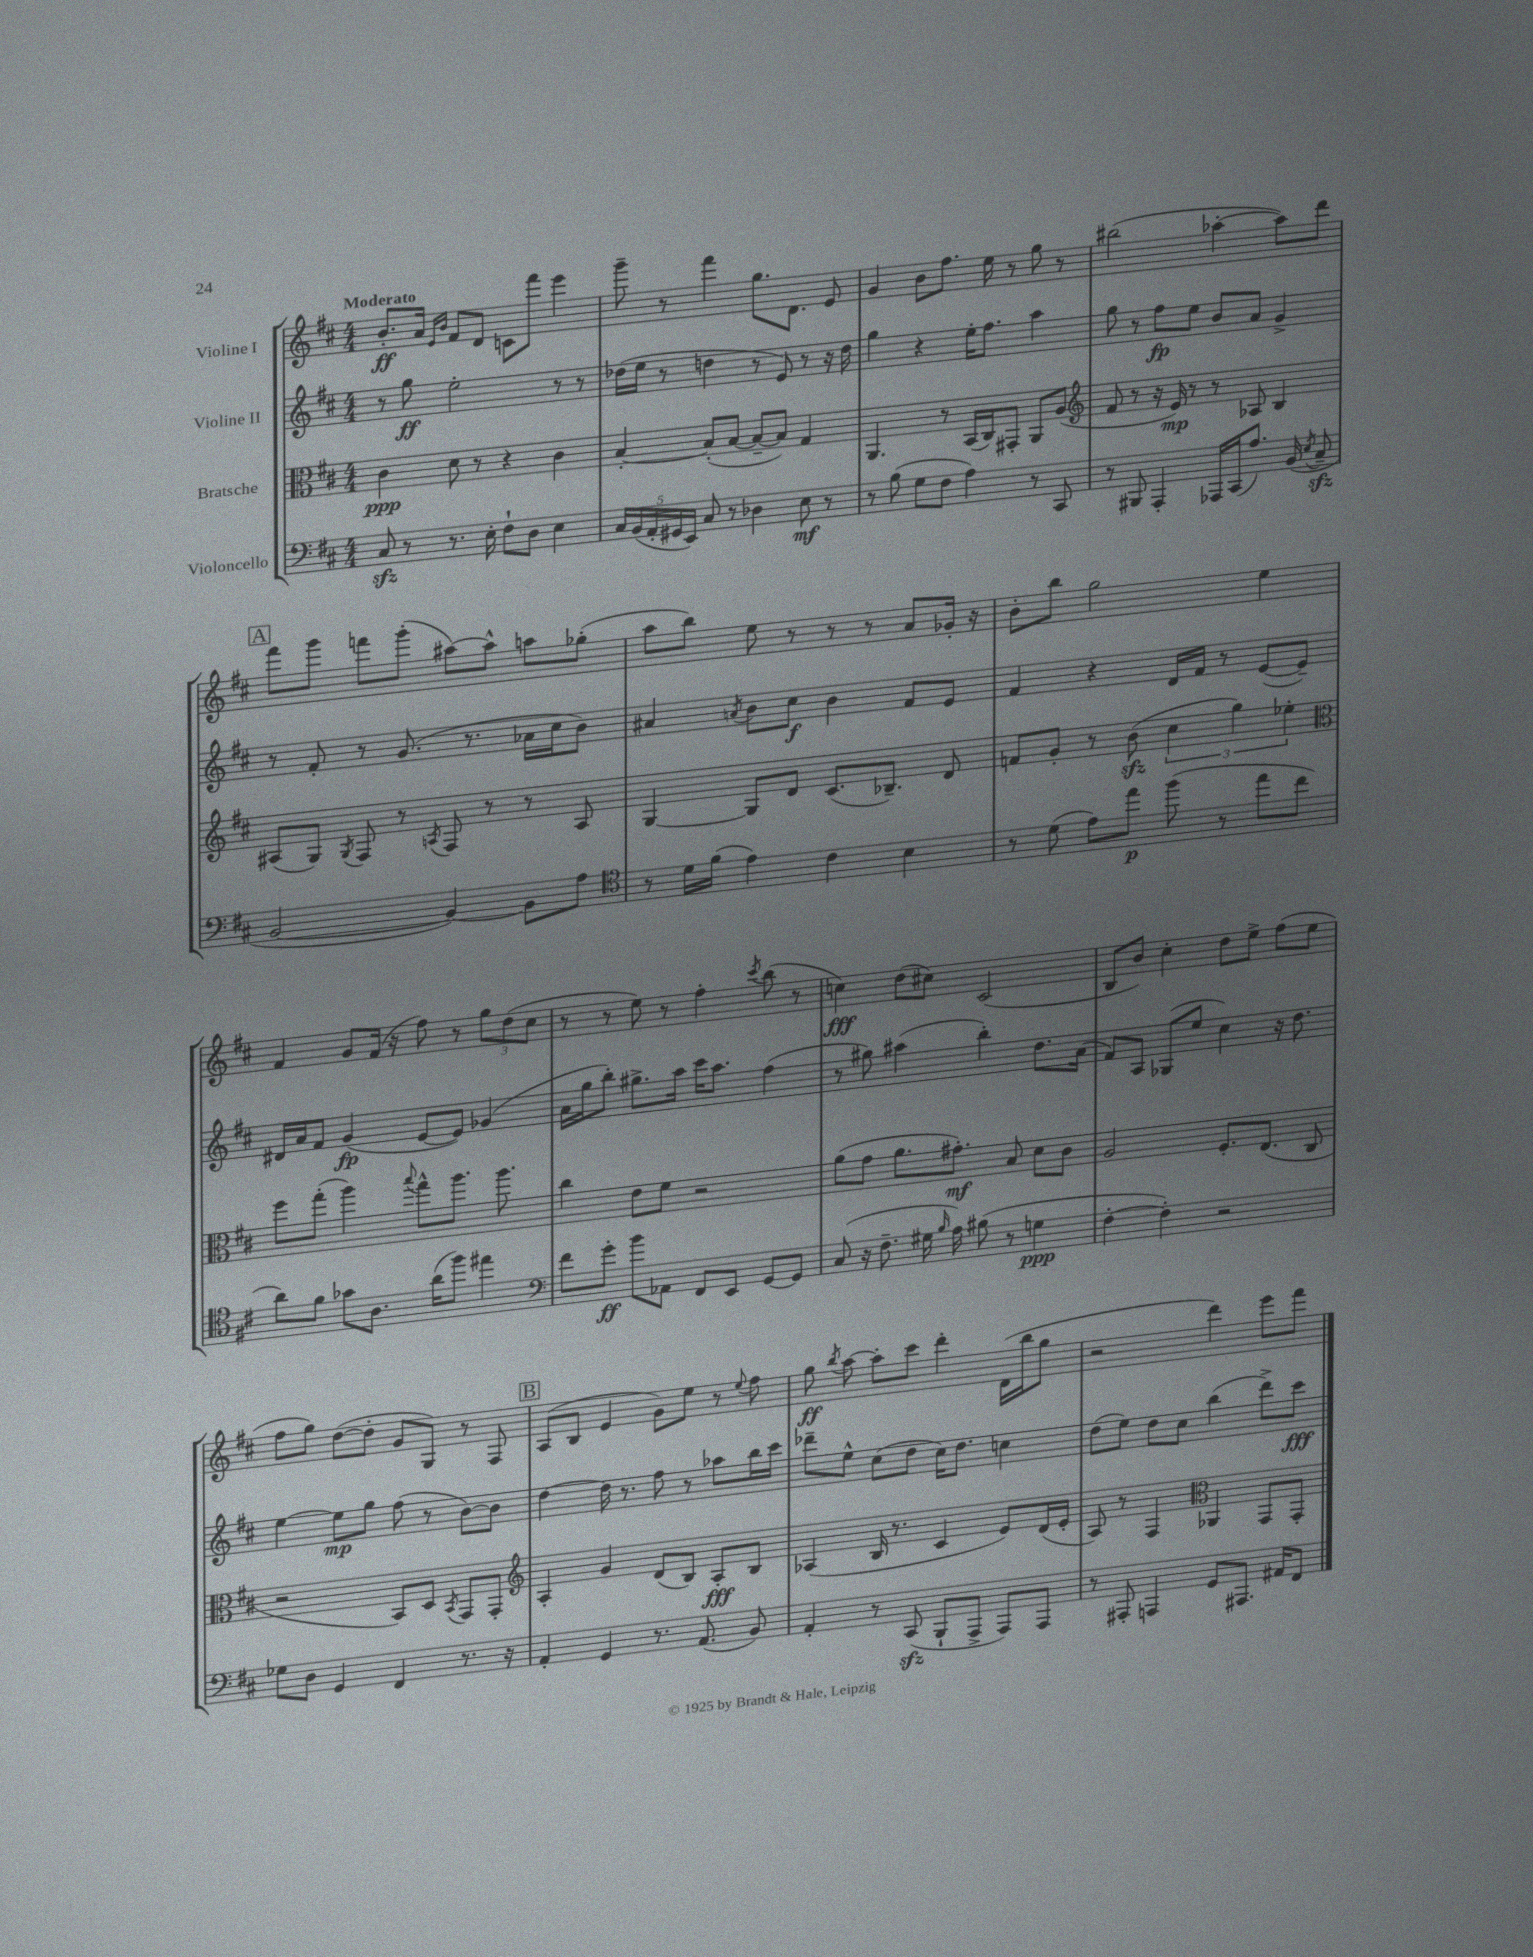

**kern	**kern	**kern	**kern
*staff4	*staff3	*staff2	*staff1
*clefF4	*clefC3	*clefG2	*clefG2
*k[f#c#]	*k[f#c#]	*k[f#c#]	*k[f#c#]
*M4/4	*M4/4	*M4/4	*M4/4
8C#/	4c#\	8r	8.b'/L
8r	.	8gg\	.
.	.	.	16a/Jk
.	.	.	16qqe/LL
.	.	.	16qqb/JJ
8.r	8d\	2ee'\	8f#/L
.	8r	.	8d/J
16E'\	.	.	.
8F#`\L	4r	.	8c\L
8D\J	.	.	8fff#\J
4E\	4c#\	8r	4eee\
.	.	8r	.
=	=	=	=
20C#/LL	[4B'/	(16dd-\LL	8ggg~\
(20BB/	.	.	.
.	.	16ee\JJ	.
20AA'/	.	.	.
.	.	8r	8r
20GG#/	.	.	.
20EE/JJ)	.	.	.
8C#/	(8B'/]L	4dd\	4fff#\
8r	[8B/J	.	.
4D-\	8B~/_L	8r	8.gg\L
.	8B/]J)	8e/)	.
.	.	.	8.d\J
8E\	4G/	8r	.
8r	.	16r	8e/
.	.	16dd\	.
=	=	=	=
8r	4.AA/	4gg\	4g/
(8B\	.	.	.
8G\L	.	4r	8b\L
8F#\J	8r	.	8.ff#\J
4A\)	(16BB/LL	16ee'\LK	.
.	16C#/J)	8.ff#\J	16ee\
.	8GG#'/J	.	8r
8r	8AA/L	4aa\	8gg\
8CC#/	(8A/J	.	8r
=	=	=	=
*	*clefG2	*	*
8r	8f#/	8gg\	(2bb#\
8BBB#/	8r	8r	.
4AAA'/	16r	8ff#\L	.
.	16e/)	.	.
.	8r	8ee\J	.
16AAA-/LL	8r	8b/L	[4aa-'\
(16CC#/J	.	.	.
8.A/J)	8A-/	8a/J	.
.	4B/	4g^/	8aa-\]L)
(16BB/	.	.	.
8qE/	.	.	.
8C#~/	.	.	8ddd\J
=	=	=	=
[2BB/	(8A#/L	8r	8fff#\L
.	8G/J)	8f#'/	8ggg\J
.	8qG/	.	.
.	8F#/	8r	8fff\L
.	8r	(8.g/	(8ggg'\J
.	8qA/	.	.
4BB/_)	8F#/	.	[8aa#\L)
.	.	8.r	.
.	8r	.	8aa#^^\]J
8BB\]L	8r	16a-\LL	8aa\L
.	.	16cc#\J	.
8A\J	8A/	8b\J)	(8gg-'\J
=	=	=	=
*clefC4	*	*	*
8r	[4G/	4a#/	8aa\L
16d\LL	.	.	8bb\J)
(16f#\JJ	.	.	.
.	.	8qa/	.
4e\)	8G/]L	8b\L	8ee\
.	8d/J	8cc#\J	8r
4c#\	(8.c#/L	4b\	8r
.	.	.	8r
.	8.B-~/J)	.	.
4B\	.	8f#/L	8a/L
.	8d/	8e/J	16g-'/Jk
.	.	.	16r
=	=	=	=
8r	8f/L	4f#/	8b'\L
(8d\	8g'/J	.	8bb\J
8e\L)	8r	4r	2gg\
8ee\J	(8b\	.	.
(8ff#\	6cc#\	16d/LL	.
.	.	16f#/JJ	.
8r	.	8r	.
.	6gg\)	.	.
8ee\L	.	([8e/L	4ee\
.	6ee-'\	.	.
8cc#\J	.	8e~/]J)	.
=	=	=	=
*	*clefC3	*	*
8a\L)	8ff#\L	16d#/LL	4f#/
.	.	16a/J	.
8f#\J	(8gg'\J	8f#/J	.
8g-\L	4aa\)	(4g/	8g/L
8.A\J	.	.	(16f#/Jk
.	.	.	16r
.	8qqbb/	.	.
.	8gg^^\L	[8e/L	8ff#\)
(16a\LK	.	.	.
8ff#\J)	8.aa\J	8e/]J)	8r
4ee#\	.	(4g-/	12gg\L
.	8.aa\	.	.
.	.	.	(12dd\
.	.	.	12cc#\J
=	=	=	=
*clefF4	*	*	*
8f#\L	4cc#\	16a\LL	8r
.	.	16gg\J	.
8g'\J	.	8bb'\J)	8r
8b\L	8e\L	8.gg#^\L	8ee\)
8AA-\J	8f#\J	.	8r
.	.	16aa\Jk	.
8FF#/L	2r	16ccc#\LK	4ff#'\
.	.	8.aa\J	.
8EE/J	.	.	.
.	.	.	8qccc#/
[8GG/L	.	(4ff#\	(8bb\
8GG/]J	.	.	8r
=	=	=	=
(8C#/	(8a\L	8r	4cc\)
16r	8g\J	8gg#\)	.
8.F#~\	.	.	.
.	8.a\L	(4aa#\	(8dd\L
16G#\	.	.	8cc#\J)
16qqB/	.	.	.
16A\)	8.g#'\J)	.	.
(8B#\	.	4bb'\)	(2c#/
8r	8B/	.	.
4G\	8d\L	8.dd\L	.
.	8c#\J	.	.
.	.	(16a\Jk	.
=	=	=	=
[4F#'\	2A/	8f#/L)	8B/L
.	.	8A/J	8b/J)
4F#'\])	.	(8G-/L	4cc#'\
.	.	8ee/J	.
2r	8.F#'/L	4cc#\)	8dd\L
.	.	.	8ee^\J
.	(8.E/J	.	.
.	.	16r	(8ff#\L
.	.	8.dd\	.
.	8C#/	.	8ee\J
=	=	=	=
8G-\L	2r	[4ee\	8ff#\L
8D\J	.	.	8gg\J)
4GG/	.	8ee\]L	([8dd\L
.	.	8gg\J	8dd'\]J
4FF#/	8BB/L)	(8ff#\	8g/L
.	8D/J	8r	8G/J)
.	8qBB/	.	.
8.r	8GG/L	[8b\L)	8r
.	8GG'/J	8b\]J	8F#/
16r	.	.	.
=	=	=	=
*	*clefG2	*	*
4AA'/	4A'/	[4dd\	(8A/L
.	.	.	8B/J
4GG/	4g/	16dd\]	4e/
.	.	8.r	.
8.r	(8d/L	8ff#\	8g\L)
.	8B/J)	8r	8ee\J
(8.AA/	.	.	.
.	8A'/L	8aa-\L	8r
.	.	.	8qqee/
8BB/)	8B/J	16bb\L	8ff#\
.	.	16ccc#\JJ	.
=	=	=	=
4AA'/	(4A-/	8ddd-~\L	8gg\
.	.	.	8qbb/
.	.	8ee^^\J	[8aa\
8r	16B/	(8cc#\L	8aa'\]L
.	8.r	.	.
(8CC#/	.	8dd\J	8ccc#\J
8BBB`/L	4c#/	16cc#\LK)	4ddd'\
.	.	8.dd\J	.
8AAA^/J	.	.	.
8AAA/L)	8e/L)	4cc\	(16d\LL
.	.	.	16bb\J
8AAA/J	(16d/L	.	8gg\J
.	16e'/JJ	.	.
=	=	=	=
8r	8A/)	(8dd\L	2r
8AAA#'/	8r	8ee\J)	.
4AAA/	4F#/	8dd\L	.
.	.	8cc#\J	.
*	*clefC3	*	*
8GG/L	4AA-/	(4bb\	4ddd\)
8.AAA#/J	.	.	.
.	8GG/L	8ddd^\L)	8eee\L
16AA#/LK	.	.	.
8FF#/J	8GG'/J	8ccc#\J	8fff#\J
==	==	==	==
*-	*-	*-	*-
